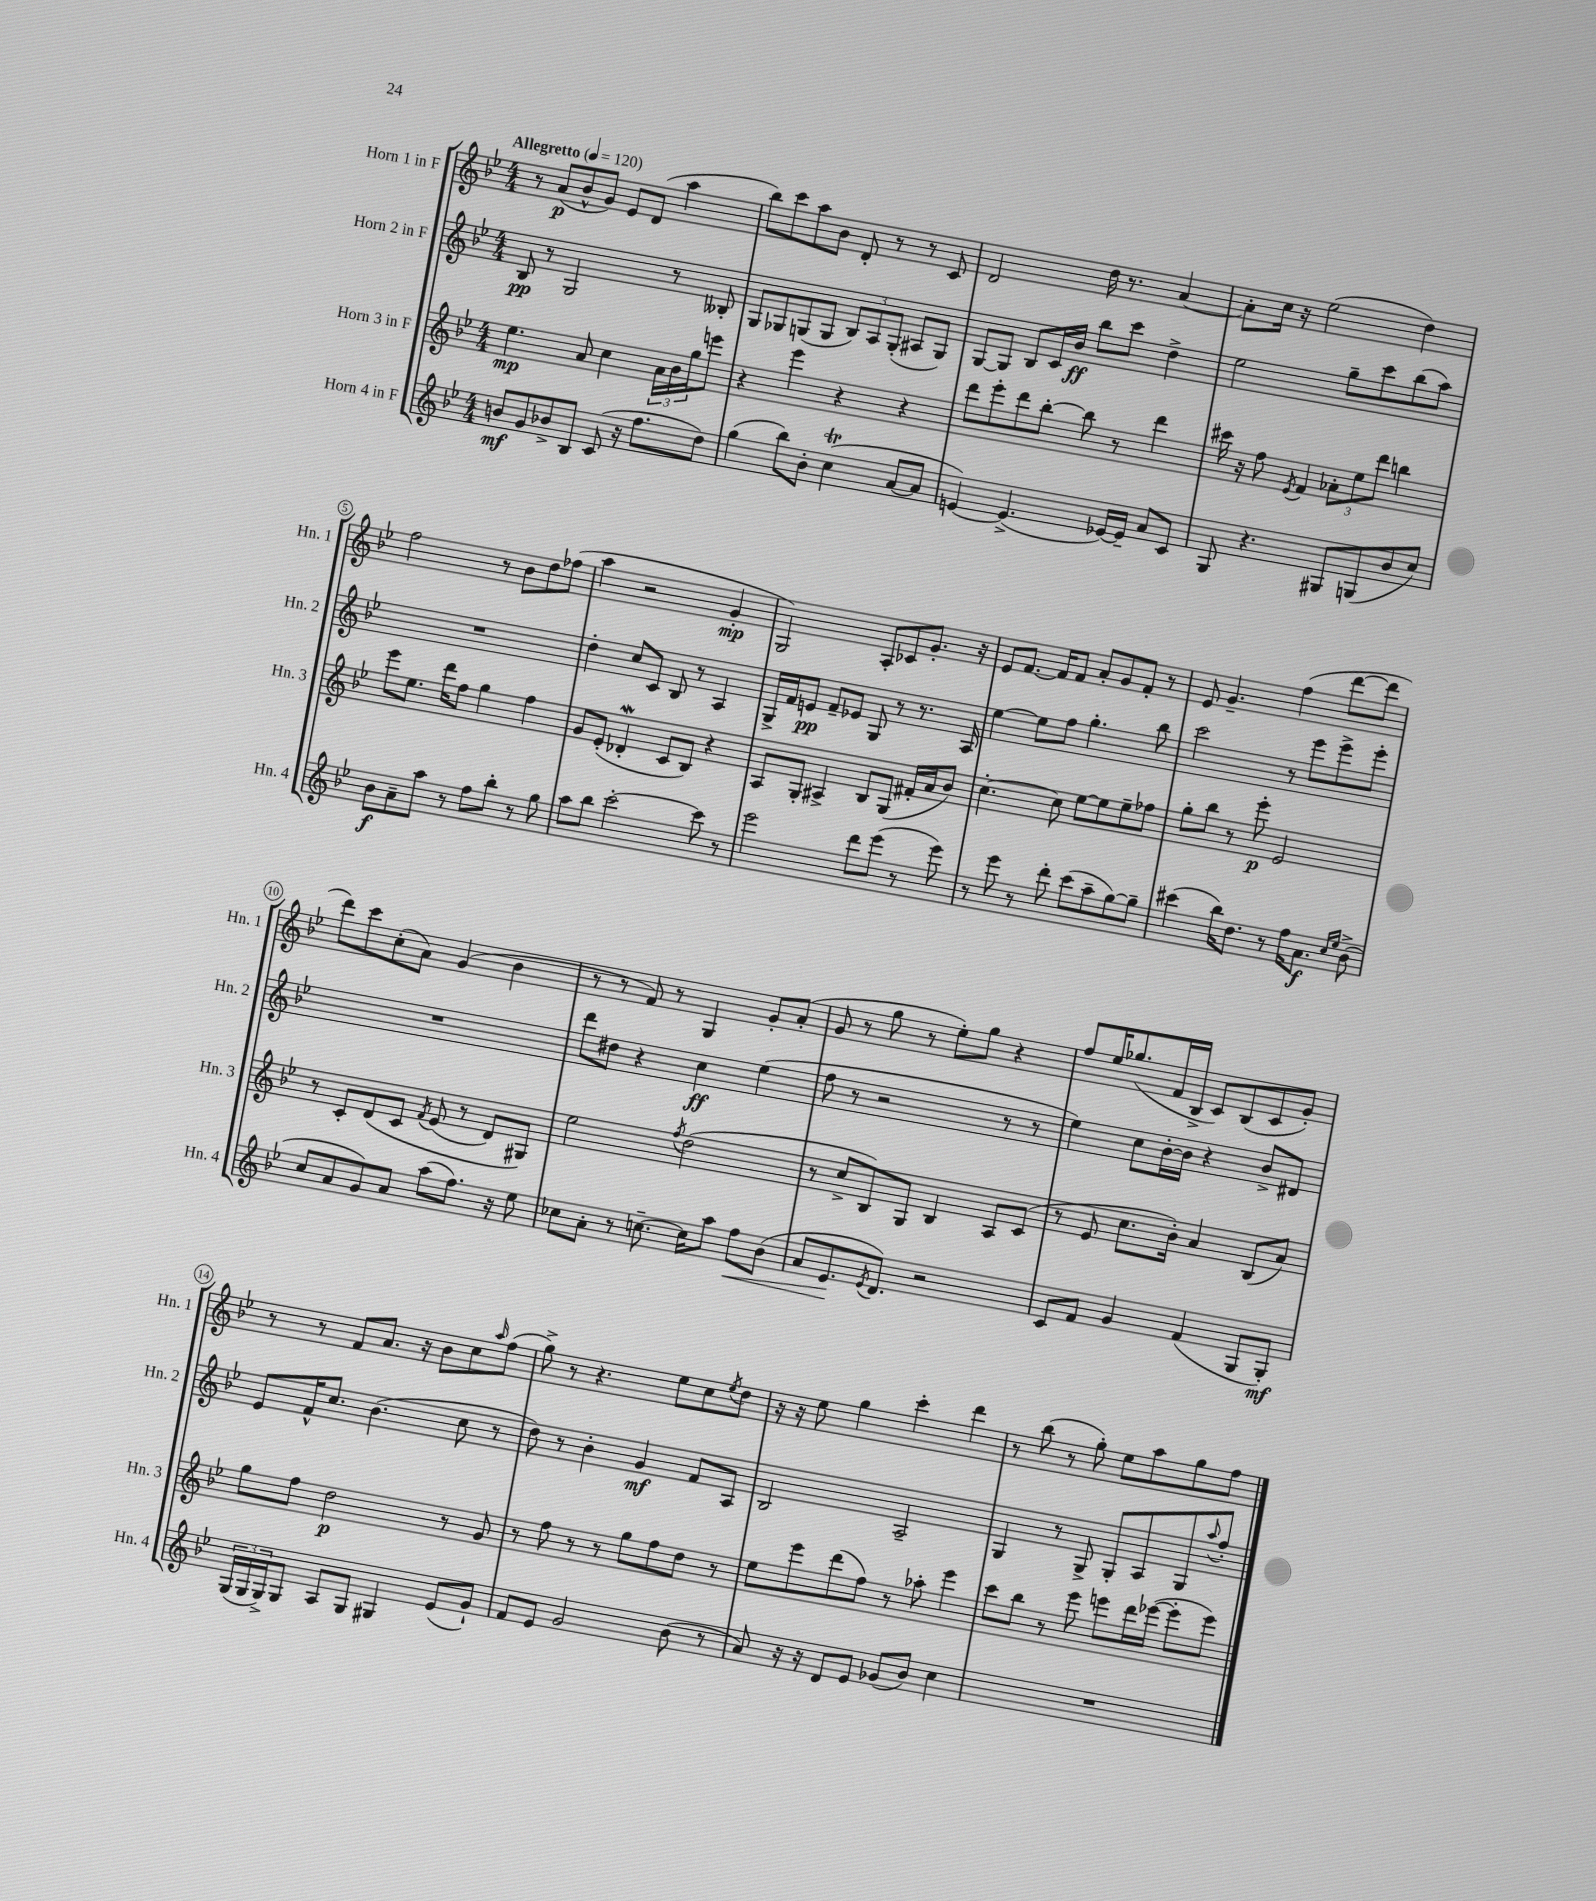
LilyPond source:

<<
\new StaffGroup <<
\new Staff = "s0" \with { instrumentName = "Horn 1 in F" shortInstrumentName = "Hn. 1" } {
    \clef treble \key bes \major \numericTimeSignature \time 4/4 \tempo "Allegretto" 4 = 120
    r8 a'8\p( bes'8-^ g'8) ees'8 d'8( a''4 |
    bes''8) c'''8 a''8 bes'8 d'8-. r8 r8 c'8 |
    d'2 d''16 r8. a'4~ |
    a'8-. c''16 r16 ees''2( d''4) |
    f''2 r8 bes'8 d''8 fes''8( |
    a''4 r2 g'4-.\mp |
    g2) a8-. ces'8 g'8.-. r16 |
    ees'8 f'8.~ f'16 f'8 a'8-. g'8 f'8-. r8 |
    ees'8 g'4.-- f''4( d'''8~ d'''8 |
    d'''8) c'''8 c''8-.( a'8) g'4( bes'4 |
    r8 r8 f'8) r8 g4 g'8-. a'8-.( |
    g'8 r8 g''8 r8 ees''8-.) g''8 r4 |
    f''8 ees''16 ges''8.( f'16 bes16-> c'8) bes8( c'8 g'8-.) |
    r8 r8 f'8 a'8. r16 bes'8 c''8 \grace { a''16 } f''8( |
    g''8->) r8 r4. ees''8 c''8 \acciaccatura { ees''8 } d''8 |
    r16 r16 ees''8 g''4 c'''4-. d'''4 |
    r8 bes''8( r8 g''8-.) ees''8 a''8 g''8 f''8 \bar "|." |
}
\new Staff = "s1" \with { instrumentName = "Horn 2 in F" shortInstrumentName = "Hn. 2" } {
    \clef treble \key bes \major \numericTimeSignature \time 4/4
    bes8\pp r8 g2 r8 beses8-. |
    g8 ges8 g8( g8 \tuplet 3/2 { bes8) a8 g8-.( } ais8 g8) |
    g8~ g8 bes8 c'16 bes'16\ff bes''8 c'''8 d''4-> |
    ees''2 g''8-- c'''8 bes''8( a''8) |
    R1 |
    d''4-. c''8 c'8 bes8 r8 a4 |
    g16-> f'16 e'8\pp f'8-- ees'8 g8 r8 r8. a16 |
    ees''4~ ees''8 f''8 g''4.-. bes''8 |
    c'''2 r8 ees'''8 ees'''8-> ees'''8-. |
    R1 |
    d'''8 dis''8 r4 c''4\ff ees''4( |
    f''8 r8 r2 r8 r8 |
    ees''4) c''8 bes'16~-. bes'16 r4 bes'8-> dis'8 |
    ees'8 f'16-^ c''8. bes'4.( c''8 r8 |
    d''8) r8 bes'4-. g'4\mf f'8 a8 |
    bes2 a2-- |
    g4 r8 g8-> g8-. a8 g8 \appoggiatura { a''8 } f''8-. \bar "|." |
}
\new Staff = "s2" \with { instrumentName = "Horn 3 in F" shortInstrumentName = "Hn. 3" } {
    \clef treble \key bes \major \numericTimeSignature \time 4/4
    ees''4.\mp a'8 c''4 \tuplet 3/2 { a'16 bes'16 g''16 } e'''8 |
    r4 ees'''4 r4 r4 |
    d'''8 ees'''8-. d'''8 bes''8~-. bes''8 r8 d'''4 |
    cis'''16 r16 f''8 \acciaccatura { ees'8 } f'4 \tuplet 3/2 { aes'8-. ees''8 d'''8 } b''4 |
    ees'''8 ees''8. d'''16 f''8 g''4 f''4 |
    g'8 ees'8-.( des'4-.\mordent c'8 bes8) r4 |
    a8 g8-. ais4-> bes8 g8( fis'16-. a'16 bes'8) |
    c''4.~-. c''8 ees''8~ ees''8 ees''8-- fes''8 |
    g''8-. bes''8 r8 ees'''8-.\p ees'2 |
    r8 c'8-. d'8\( c'8 \acciaccatura { f'8 } ees'8( r8 d'8) gis8\) |
    ees''2 \acciaccatura { f''8 } d''2( |
    r8 c''8-> bes8) g8 bes4 a8 c'8( |
    r8 ees'8 c''8. bes'16-.) a'4 bes8( a'8) |
    g''8 f''8 d''2\p r8 g'8 |
    r8 f''8 r8 r8 g''8 f''8 d''8 r8 |
    ees''8 ees'''8 d'''8( f''8) r8 aes''8-. ees'''4 |
    c'''8 bes''8 r8 ees'''8 e'''8 d'''16 ees'''16~( ees'''8-. ees'''8) \bar "|." |
}
\new Staff = "s3" \with { instrumentName = "Horn 4 in F" shortInstrumentName = "Hn. 4" } {
    \clef treble \key bes \major \numericTimeSignature \time 4/4
    b'8\mf g'8 bes'8-> bes8 c'8( r16 f''8. d''8) |
    g''4( bes''8) bes'8-. c''4\trill( a'8~ a'8 |
    e'4~) e'4.->( ees'16~) ees'16-- a'8 c'8 |
    g8 r4. gis8 g8( bes'8 c''8) |
    bes'8\f a'8-- a''8 r8 f''8 bes''8-. r8 g''8 |
    a''8 bes''8 c'''2~-. c'''8 r8 |
    ees'''2 d'''8 ees'''8( r8 ees'''8) |
    r8 ees'''8 r8 d'''8-. c'''8( a''8-- g''8~) g''8-- |
    cis'''4( bes''16) d''8. r8 f''16 a'8.\f \grace { c''16 ees''16 } bes'8->( |
    c''8 a'8 g'8) a'8 a''8( f''8.) r16 ees''8 |
    ces''8 a'8-. r8 c''8.~-- c''16 a''8 f''8\< bes'8( |
    a'8 ees'8.\! \acciaccatura { ees'8 } d'8.) r2 |
    c'8 f'8 g'4 f'4( g8 g8-.\mf) |
    \tuplet 3/2 { g16( g16 g16->) } g8 a8 g8 gis4 ees'8( g'8-!) |
    f'8 ees'8 g'2 bes'8( r8 |
    a'8) r16 r16 d'8 ees'8 ges'8( bes'8) c''4 |
    R1 \bar "|." |
}
>>
>>
\layout { \context { \Score \override BarNumber.stencil = #(make-stencil-circler 0.1 0.3 ly:text-interface::print) } }
